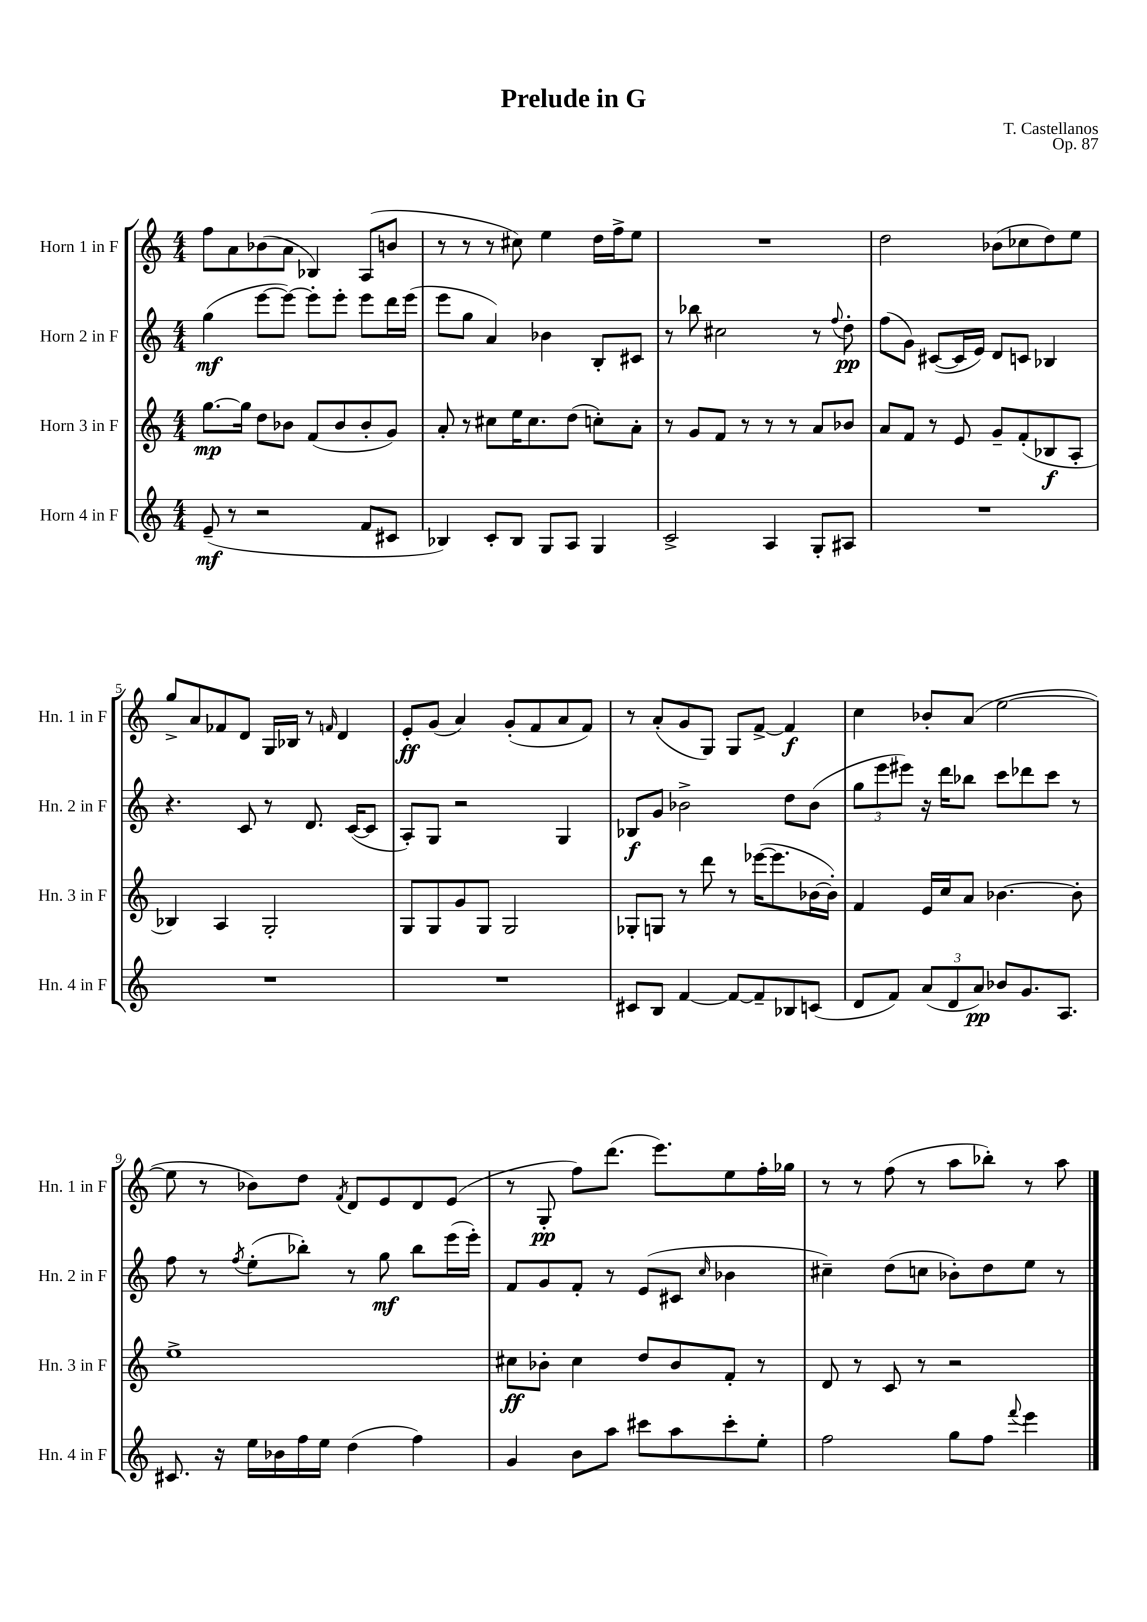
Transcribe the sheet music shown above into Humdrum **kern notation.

**kern	**dynam	**kern	**dynam	**kern	**dynam	**kern	**dynam
*part4	*part4	*part3	*part3	*part2	*part2	*part1	*part1
*staff4	*staff4	*staff3	*staff3	*staff2	*staff2	*staff1	*staff1
*I"Horn 4 in F	*	*I"Horn 3 in F	*	*I"Horn 2 in F	*	*I"Horn 1 in F	*
*I'Hn. 4 in F	*	*I'Hn. 3 in F	*	*I'Hn. 2 in F	*	*I'Hn. 1 in F	*
*clefG2	*	*clefG2	*	*clefG2	*	*clefG2	*
*k[]	*	*k[]	*	*k[]	*	*k[]	*
*M4/4	*	*M4/4	*	*M4/4	*	*M4/4	*
=1	=1	=1	=1	=1	=1	=1	=1
(8e~/	mf	[8.gg\L	mp	(4gg\	mf	8ff\L	.
8r	.	.	.	.	.	8a\	.
.	.	16gg\Jk]	.	.	.	.	.
2r	.	8dd\L	.	[8eee\L	.	(8b-X\	.
.	.	8b-X\J	.	8eee\J_)	.	8a\J	.
.	.	(8f/L	.	8eee'\L]	.	4B-X/)	.
.	.	8b-/	.	8eee'\J	.	.	.
8f/L	.	8b-'/	.	8eee\L	.	(8A/L	.
8c#X/J	.	8g/J)	.	16ddd\L	.	8bn/J	.
.	.	.	.	(16eee\JJ	.	.	.
=2	=2	=2	=2	=2	=2	=2	=2
4B-X/)	.	8a'/	.	8eee\L	.	8r	.
.	.	8r	.	8gg\J	.	8r	.
8c'/L	.	8cc#X\L	.	4a/)	.	8r	.
8B-/J	.	16ee\K	.	.	.	8cc#X\)	.
.	.	8.cc#\	.	.	.	.	.
8G/L	.	.	.	4b-X\	.	4ee\	.
8A/J	.	(8dd\J	.	.	.	.	.
4G/	.	8ccn'\L)	.	8B'/L	.	16dd\LL	.
.	.	.	.	.	.	16ff^\J	.
.	.	8a'\J	.	8c#X/J	.	8ee\J	.
=3	=3	=3	=3	=3	=3	=3	=3
2c^/	.	8r	.	8r	.	1r	.
.	.	8g/L	.	8bb-X\	.	.	.
.	.	8f/J	.	2cc#X\	.	.	.
.	.	8r	.	.	.	.	.
4A/	.	8r	.	.	.	.	.
.	.	8r	.	.	.	.	.
8G'/L	.	8a/L	.	8r	.	.	.
.	.	.	.	8qqff/	.	.	.
8A#X/J	.	8b-X/J	.	8dd'\	pp	.	.
=4	=4	=4	=4	=4	=4	=4	=4
1r	.	8a/L	.	(8ff\L	.	2dd\	.
.	.	8f/J	.	8g\J)	.	.	.
.	.	8r	.	([8c#X/L	.	.	.
.	.	8e/	.	16c#/L]	.	.	.
.	.	.	.	16e/JJ)	.	.	.
.	.	8g~/L	.	8d/L	.	(8b-X\L	.
.	.	(8f'/	.	8cn/J	.	8cc-X\	.
.	.	8B-X/	f	4B-X/	.	8dd\)	.
.	.	8A'/J	.	.	.	8ee\J	.
!!LO:LB:g=z
=5	=5	=5	=5	=5	=5	=5	=5
1r	.	4B-X/)	.	4.r	.	8gg^/L	.
.	.	.	.	.	.	8a/	.
.	.	4A/	.	.	.	8f-X/	.
.	.	.	.	8c/	.	8d/J	.
.	.	2G'/	.	8r	.	16G/LL	.
.	.	.	.	.	.	16B-X/JJ	.
.	.	.	.	8.d/	.	8r	.
.	.	.	.	.	.	16qqfn/	.
.	.	.	.	.	.	4d/	.
.	.	.	.	([16c/KL	.	.	.
.	.	.	.	8c/J]	.	.	.
=6	=6	=6	=6	=6	=6	=6	=6
1r	.	8G/L	.	8A'/L)	.	8e'/L	ff
.	.	8G/	.	8G/J	.	(8g/J	.
.	.	8g/	.	2r	.	4a/)	.
.	.	8G/J	.	.	.	.	.
.	.	2G/	.	.	.	(8g'/L	.
.	.	.	.	.	.	8f/	.
.	.	.	.	4G/	.	8a/	.
.	.	.	.	.	.	8f/J)	.
=7	=7	=7	=7	=7	=7	=7	=7
8c#X/L	.	8G-X'/L	.	8B-X/L	f	8r	.
8B/J	.	8Gn/J	.	8g/J	.	(8a'/L	.
[4f/	.	8r	.	2b-X^\	.	8g/	.
.	.	8ddd\	.	.	.	8G/J)	.
8f/L_	.	8r	.	.	.	8G/L	.
8f~/]	.	([16eee-X\KL	.	.	.	[8f^/J	.
.	.	8.eee-\]	.	.	.	.	.
8B-X/	.	.	.	8dd\L	.	4f/]	f
(8cn/J	.	[16b-X\L	.	(8b-\J	.	.	.
.	.	16b-'\JJ])	.	.	.	.	.
=8	=8	=8	=8	=8	=8	=8	=8
8d/L	.	4f/	.	12gg\L	.	4cc\	.
.	.	.	.	12eee\	.	.	.
8f/J)	.	.	.	.	.	.	.
.	.	.	.	12eee#X\J)	.	.	.
(12a/L	.	16e/LL	.	16r	.	8b-X'/L	.
.	.	16cc/J	.	16ddd\KL	.	.	.
12d/	.	.	.	.	.	.	.
.	.	8a/J	.	8bb-X\J	.	(8a/J	.
12a/J)	pp	.	.	.	.	.	.
8b-X/L	.	[4.b-X\	.	8ccc\L	.	[2ee\	.
8.g/	.	.	.	8ddd-X\	.	.	.
.	.	.	.	8ccc\J	.	.	.
8.A/J	.	.	.	.	.	.	.
.	.	8b-'\]	.	8r	.	.	.
!!LO:LB:g=z
=9	=9	=9	=9	=9	=9	=9	=9
8.c#X/	.	1ee^	.	8ff\	.	8ee\]	.
.	.	.	.	8r	.	8r	.
16r	.	.	.	.	.	.	.
.	.	.	.	8qff/	.	.	.
16ee\LL	.	.	.	(8ee'\L	.	8b-X\L)	.
16b-X\	.	.	.	.	.	.	.
16ff\	.	.	.	8bb-X'\J)	.	8dd\J	.
16ee\JJ	.	.	.	.	.	.	.
.	.	.	.	.	.	8qf/	.
(4dd\	.	.	.	8r	.	8d/L	.
.	.	.	.	8gg\	mf	8e/	.
4ff\)	.	.	.	8bb-\L	.	8d/	.
.	.	.	.	(16eee\L	.	(8e/J	.
.	.	.	.	16eee'\JJ)	.	.	.
=10	=10	=10	=10	=10	=10	=10	=10
4g/	.	8cc#X\L	ff	8f/L	.	8r	.
.	.	8b-X'\J	.	8g/	.	8G'/	pp
8b\L	.	4cc#\	.	8f'/J	.	8ff\L)	.
8aa\J	.	.	.	8r	.	(8.ddd\J	.
8ccc#X\L	.	8dd/L	.	(8e/L	.	.	.
.	.	.	.	.	.	8.eee\L)	.
8aa\	.	8b-/	.	8c#X/J	.	.	.
.	.	.	.	16qqcc/	.	.	.
8ccc#'\	.	8f'/J	.	4b-X\	.	8ee\	.
8ee'\J	.	8r	.	.	.	16ff'\L	.
.	.	.	.	.	.	16gg-X\JJ	.
=11	=11	=11	=11	=11	=11	=11	=11
2ff\	.	8d/	.	4cc#X~\)	.	8r	.
.	.	8r	.	.	.	8r	.
.	.	8c/	.	(8dd\L	.	(8ff\	.
.	.	8r	.	8ccn\J	.	8r	.
8gg\L	.	2r	.	8b-X'\L)	.	8aa\L	.
8ff\J	.	.	.	8dd\	.	8bb-X'\J)	.
8qqfff/	.	.	.	.	.	.	.
4eee\	.	.	.	8ee\J	.	8r	.
.	.	.	.	8r	.	8aa\	.
==	==	==	==	==	==	==	==
*-	*-	*-	*-	*-	*-	*-	*-
